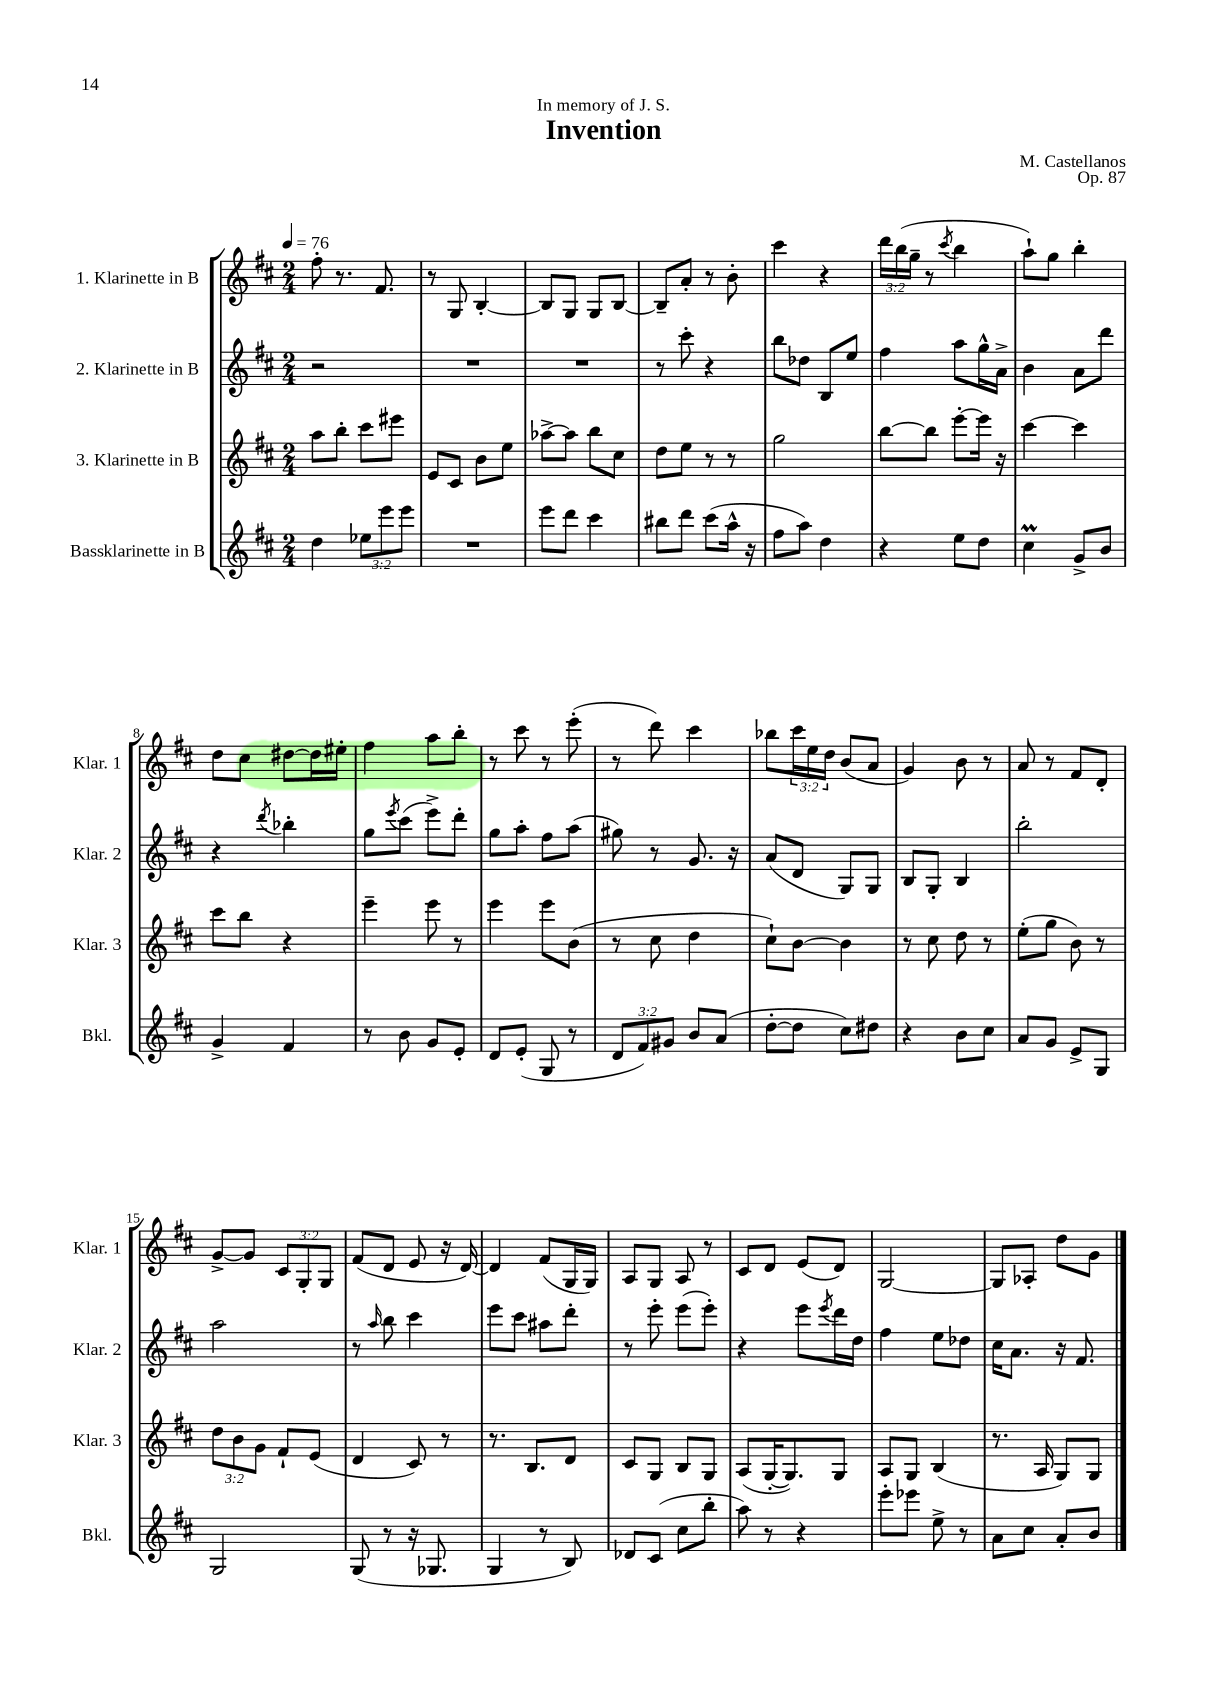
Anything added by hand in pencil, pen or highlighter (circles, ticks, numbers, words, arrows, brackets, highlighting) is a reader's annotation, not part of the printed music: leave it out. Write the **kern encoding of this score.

**kern	**kern	**kern	**kern
*staff4	*staff3	*staff2	*staff1
*clefG2	*clefG2	*clefG2	*clefG2
*k[f#c#]	*k[f#c#]	*k[f#c#]	*k[f#c#]
*M2/4	*M2/4	*M2/4	*M2/4
*MM76	*MM76	*MM76	*MM76
4dd	8aa	2r	8ff#'
.	8bb'	.	8.r
12ee-	8ccc#	.	.
.	.	.	8.f#
12eee	.	.	.
.	8eee#	.	.
12eee	.	.	.
=	=	=	=
2r	8e	2r	8r
.	8c#	.	8G
.	8b	.	[4B'
.	8ee	.	.
=	=	=	=
8eee	[8aa-^	2r	8B]
8ddd	8aa-]	.	8G
4ccc#	8bb	.	8G
.	8cc#	.	[8B
=	=	=	=
8bb#	8dd	8r	8B~]
8ddd	8ee	8ccc#'	8a'
(8ccc#	8r	4r	8r
16aa^^	8r	.	8b'
16r	.	.	.
=	=	=	=
8ff#	2gg	8bb	4ccc#
8aa)	.	8dd-	.
4dd	.	8B	4r
.	.	8ee	.
=	=	=	=
4r	[8bb	4ff#	24ddd
.	.	.	(24bb
.	.	.	24gg~
.	8bb]	.	8r
.	.	.	8qccc#
8ee	[8eee'	8aa	4bb
8dd	16eee]	16gg^^	.
.	16r	16a^	.
=	=	=	=
4cc#	[4ccc#	4b	8aa`)
.	.	.	8gg
8g^	4ccc#]	8a	4bb'
8b	.	8ddd	.
=	=	=	=
4g^	8ccc#	4r	8dd
.	8bb	.	8cc#
.	.	8qddd	.
4f#	4r	4bb-'	[8dd#
.	.	.	16dd#]
.	.	.	16ee#'
=	=	=	=
8r	4eee~	8gg	4ff#
.	.	8qeee	.
8b	.	(8ccc#	.
8g	8eee	8eee^)	8aa
8e'	8r	8ddd'	8bb'
=	=	=	=
8d	4eee	8gg	8r
(8e'	.	8aa'	8ccc#
8G	8eee	8ff#	8r
8r	(8b	(8aa	(8eee'
=	=	=	=
12d	8r	8gg#)	8r
12f#)	.	.	.
.	8cc#	8r	8ddd)
12g#	.	.	.
8b	4dd	8.g	4ccc#
(8a	.	.	.
.	.	16r	.
=	=	=	=
[8dd'	8cc#`)	(8a	8bb-
8dd]	[8b	8d	24ccc#
.	.	.	24ee
.	.	.	24dd
8cc#)	4b]	8G)	(8b
8dd#	.	8G	8a
=	=	=	=
4r	8r	8B	4g)
.	8cc#	8G'	.
8b	8dd	4B	8b
8cc#	8r	.	8r
=	=	=	=
8a	(8ee'	2bb'	8a
8g	8gg	.	8r
8e^	8b)	.	8f#
8G	8r	.	8d'
=	=	=	=
2G	12dd	2aa	[8g^
.	12b	.	.
.	.	.	8g]
.	12g	.	.
.	8f#`	.	12c#
.	.	.	12G'
.	(8e	.	.
.	.	.	12G
=	=	=	=
(8G	4d	8r	(8f#
.	.	16qqaa	.
8r	.	8bb	8d
16r	8c#)	4ccc#	8e
8.G-	.	.	.
.	8r	.	16r
.	.	.	[16d)
=	=	=	=
4G	8.r	8eee	4d]
.	.	8ccc#	.
.	8.B	.	.
8r	.	8aa#	(8f#
8B)	8d	8ddd'	16G
.	.	.	16G)
=	=	=	=
8d-	8c#	8r	8A
(8c#	8G	8eee'	8G
8cc#	8B	(8eee	8A
8bb'	8G	8eee')	8r
=	=	=	=
8aa)	(8A	4r	8c#
8r	[16G'	.	8d
.	8.G])	.	.
4r	.	8eee	(8e
.	.	8qeee	.
.	8G	16ddd	8d)
.	.	16dd	.
=	=	=	=
8eee'	8A	4ff#	[2G
8eee-	8G	.	.
8ee^	(4B	8ee	.
8r	.	8dd-	.
=	=	=	=
8a	8.r	16cc#	8G]
.	.	8.a	.
8cc#	.	.	8A-'
.	16A	.	.
8a'	8G)	16r	8dd
.	.	8.f#	.
8b	8G	.	8g
==	==	==	==
*-	*-	*-	*-
